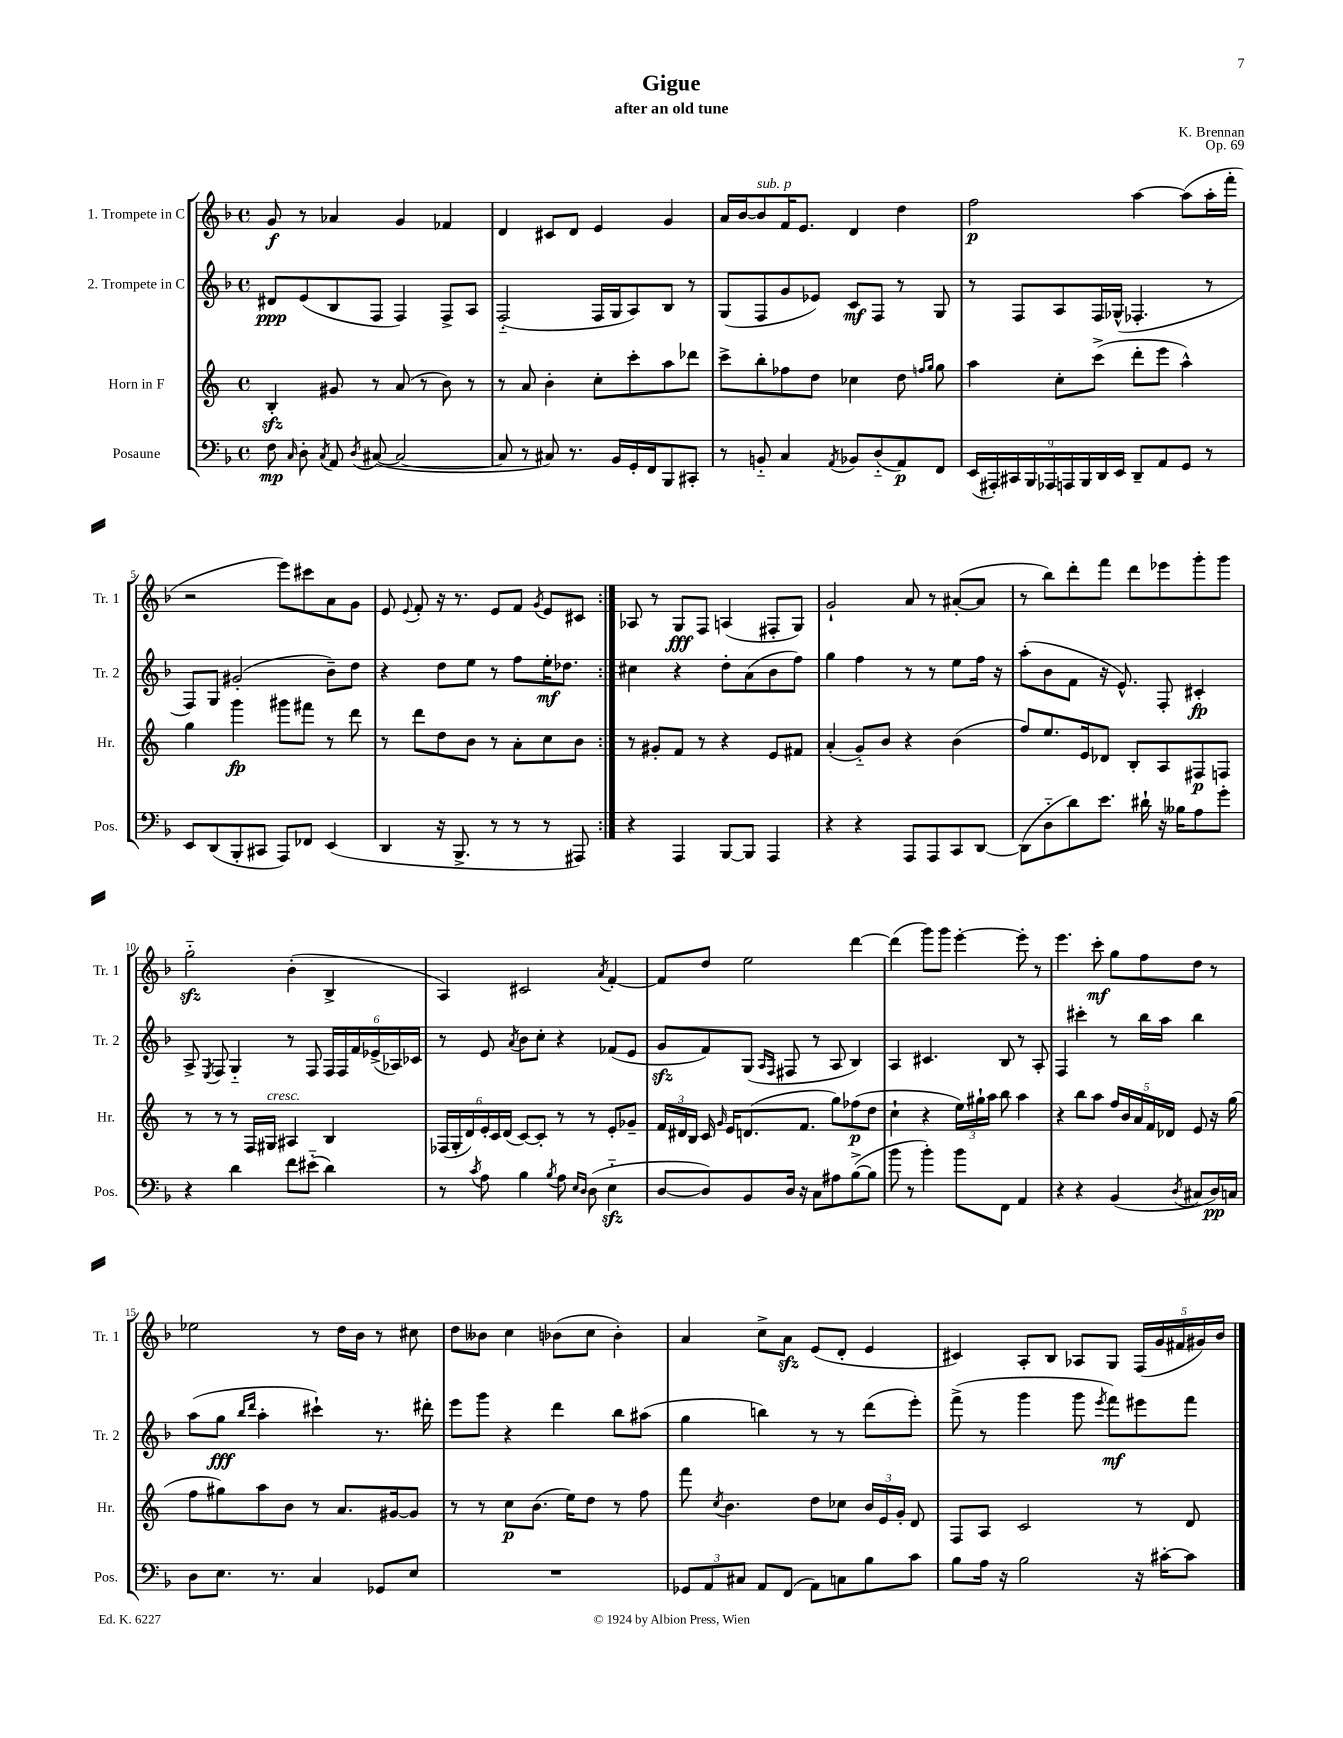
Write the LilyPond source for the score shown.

\header { title = "Gigue" composer = "K. Brennan" subtitle = "after an old tune" opus = "Op. 69" }
<<
\new StaffGroup <<
\new Staff = "s0" \with { instrumentName = "1. Trompete in C" shortInstrumentName = "Tr. 1" } {
    \clef treble \key f \major \defaultTimeSignature \time 4/4
    \autoBeamOff \repeat volta 2 { g'8\f r8 aes'4 g'4 fes'4 |
    d'4 cis'8[ d'8] e'4 g'4 |
    a'16[ bes'16~ bes'8^\markup { \italic "sub. p" } f'16 e'8.] d'4 d''4 |
    f''2\p a''4~ a''8[( a''16-. f'''16]-. |
    r2 e'''8[) cis'''8 a'8 g'8] |
    e'8 \appoggiatura { e'8 } f'8-. r16 r8. e'8[ f'8] \acciaccatura { g'8 } e'8[ cis'8] | }
    aes8 r8 g8[\fff f8] a4( fis8[-. g8]) |
    g'2-! a'8 r8 ais'8[~-.( ais'8] |
    r8 bes''8[) d'''8-. f'''8] d'''8[ ees'''8 g'''8-. g'''8] |
    g''2-_\sfz bes'4-.( bes4-> |
    a4) cis'2 \acciaccatura { a'8 } f'4~-. |
    f'8[ d''8] e''2 d'''4~ |
    d'''4( g'''8[) g'''8] e'''4~-. e'''8-. r8 |
    e'''4. c'''8-.\mf g''8[ f''8 d''8] r8 |
    ees''2 r8 d''16[ bes'16] r8 cis''8 |
    d''8[ beses'8] c''4 bes'8[( c''8] bes'4-.) |
    a'4 c''8[-> a'8]\sfz e'8[( d'8]-. e'4 |
    cis'4) a8[-. bes8] aes8[ g8] \tuplet 5/4 { f16[( g'16 fis'16 gis'16) bes'16] } \bar "|." |
}
\new Staff = "s1" \with { instrumentName = "2. Trompete in C" shortInstrumentName = "Tr. 2" } {
    \clef treble \key f \major \defaultTimeSignature \time 4/4
    \autoBeamOff \repeat volta 2 { dis'8[\ppp e'8( bes8 f8] f4) f8[-> a8] |
    f2-_( f16[ g16 a8) bes8] r8 |
    g8[( f8 g'8 ees'8]) c'8[\mf f8] r8 g8 |
    r8 f8[ a8 f16 ges16]-^( fes4.-. r8 |
    f8[) g8] gis'2-.( bes'8[--) d''8] |
    r4 d''8[ e''8] r8 f''8[ e''16-.\mf des''8.] | }
    cis''4 r4 d''8[-. a'8( bes'8 f''8]) |
    g''4 f''4 r8 r8 e''8[ f''16] r16 |
    a''8[-.( bes'8 f'8] r16 e'8.-^) f8-. cis'4-.\fp |
    a8-> \acciaccatura { e8 } f8 g4-_ r8 f8 \tuplet 6/4 { f16[ f16 f'16 ees'16->( aes16) ces'16] } |
    r8 e'8 \acciaccatura { a'8 } bes'8[ c''8]-. r4 fes'8[( e'8] |
    g'8[\sfz f'8) g8]( \grace { a16[ f16] } fis8 r8 a8 bes4) |
    a4 cis'4. bes8 r8 a8-. |
    f4 cis'''4-. r8 bes''16[ a''16] bes''4 |
    a''8[( g''8]\fff \grace { bes''16[ d'''16] } a''4-. cis'''4-!) r8. dis'''16-. |
    e'''8[ g'''8] r4 d'''4 bes''8[ ais''8]( |
    g''4 b''4) r8 r8 d'''8[( e'''8]-.) |
    f'''8->( r8 g'''4 g'''8 \acciaccatura { e'''8 } f'''8[\mf) eis'''8 f'''8] \bar "|." |
}
\new Staff = "s2" \with { instrumentName = "Horn in F" shortInstrumentName = "Hr." } {
    \clef treble \key c \major \defaultTimeSignature \time 4/4
    \autoBeamOff \repeat volta 2 { b4-.\sfz gis'8 r8 a'8( r8 b'8) r8 |
    r8 a'8 b'4-. c''8[-. c'''8-. a''8 des'''8] |
    c'''8[-> b''8-. fes''8 d''8] ces''4 d''8 \grace { f''16[ g''16] } g''8 |
    a''4 c''8[-. c'''8]->( d'''8[-. e'''8] a''4-^) |
    g''4 g'''4\fp gis'''8[ fis'''8] r8 d'''8 |
    r8 d'''8[ d''8 b'8] r8 a'8[-. c''8 b'8] | }
    r8 gis'8[-. f'8] r8 r4 e'8[ fis'8] |
    a'4-.( g'8[-_) b'8] r4 b'4( |
    f''8[) e''8. e'16 des'8] b8[-. a8 fis8\p f8] |
    r8 r8 r8 f16[ gis16]^\markup { \italic "cresc." } ais4 b4 |
    \tuplet 6/4 { fes16[( g16-. d'16) e'16-. c'16 d'16]( } c'8[~) c'8]-. r8 r8 e'8[-. ges'8]-- |
    \tuplet 3/2 { f'16[ dis'16 b16] } c'16 \grace { g'16 } e'16[ d'8.( f'8.] g''8[) fes''8\p( d''8] |
    c''4-! r4 \tuplet 3/2 { e''16[) gis''16-! a''16] } b''8 a''4 |
    r4 b''8[ a''8] \tuplet 5/4 { f''16[ b'16 a'16 f'16 des'16] } e'8 r16 g''16( |
    f''8[ gis''8) a''8 b'8] r8 a'8.[ gis'16~ gis'8] |
    r8 r8 c''8[\p b'8.]( e''16[) d''8] r8 f''8 |
    f'''8 \acciaccatura { c''8 } b'4. d''8[ ces''8] \tuplet 3/2 { b'16[ e'16 g'16]-. } d'8 |
    f8[ a8] c'2 r8 d'8 \bar "|." |
}
\new Staff = "s3" \with { instrumentName = "Posaune" shortInstrumentName = "Pos." } {
    \clef bass \key f \major \defaultTimeSignature \time 4/4
    \autoBeamOff \repeat volta 2 { f8\mp \grace { c16 } d8-. \acciaccatura { c8 } a,8 \acciaccatura { d8 } cis8~( cis2~ |
    cis8 r8 cis8) r8. bes,16[ g,16-. f,16 bes,,8 cis,8]-. |
    r8 b,8-_ c4 \acciaccatura { a,8 } bes,8[ d8-_( a,8\p) f,8] |
    \tuplet 9/8 { e,16[( ais,,16-.) cis,16 bes,,16 aes,,16 a,,16 bes,,16 d,16 e,16] } d,8[-- a,8 g,8] r8 |
    e,8[ d,8( bes,,8-. cis,8] a,,8[) fes,8] e,4( |
    d,4 r16 bes,,8.-> r8 r8 r8 ais,,8) | }
    r4 a,,4 bes,,8[~ bes,,8] a,,4 |
    r4 r4 a,,8[ a,,8 c,8 d,8]~ |
    d,8[( d8-_ d'8) e'8.] dis'16-! r16 beses16[ a8 g'8]-. |
    r4 d'4 f'8[ eis'8]-_( d'4) |
    r8 \acciaccatura { c'8 } a8 bes4 \acciaccatura { bes8 } a8 \grace { e16[ d16] } d8( e4-_\sfz |
    d8[~ d8) bes,8 d16] r16 c8[ ais8 bes8~->( bes8] |
    bes'8 r8 bes'4-.) bes'8[ f,8] a,4 |
    r4 r4 bes,4( \acciaccatura { d8 } cis8[ d16\pp) c16] |
    d8[ e8.] r8. c4 ges,8[ e8] |
    R1 |
    \tuplet 3/2 { ges,8[ a,8 cis8] } a,8[ f,8]( a,8[) c8 bes8 c'8] |
    bes8[ a16] r16 bes2 r16 cis'16[~-. cis'8] \bar "|." |
}
>>
>>
